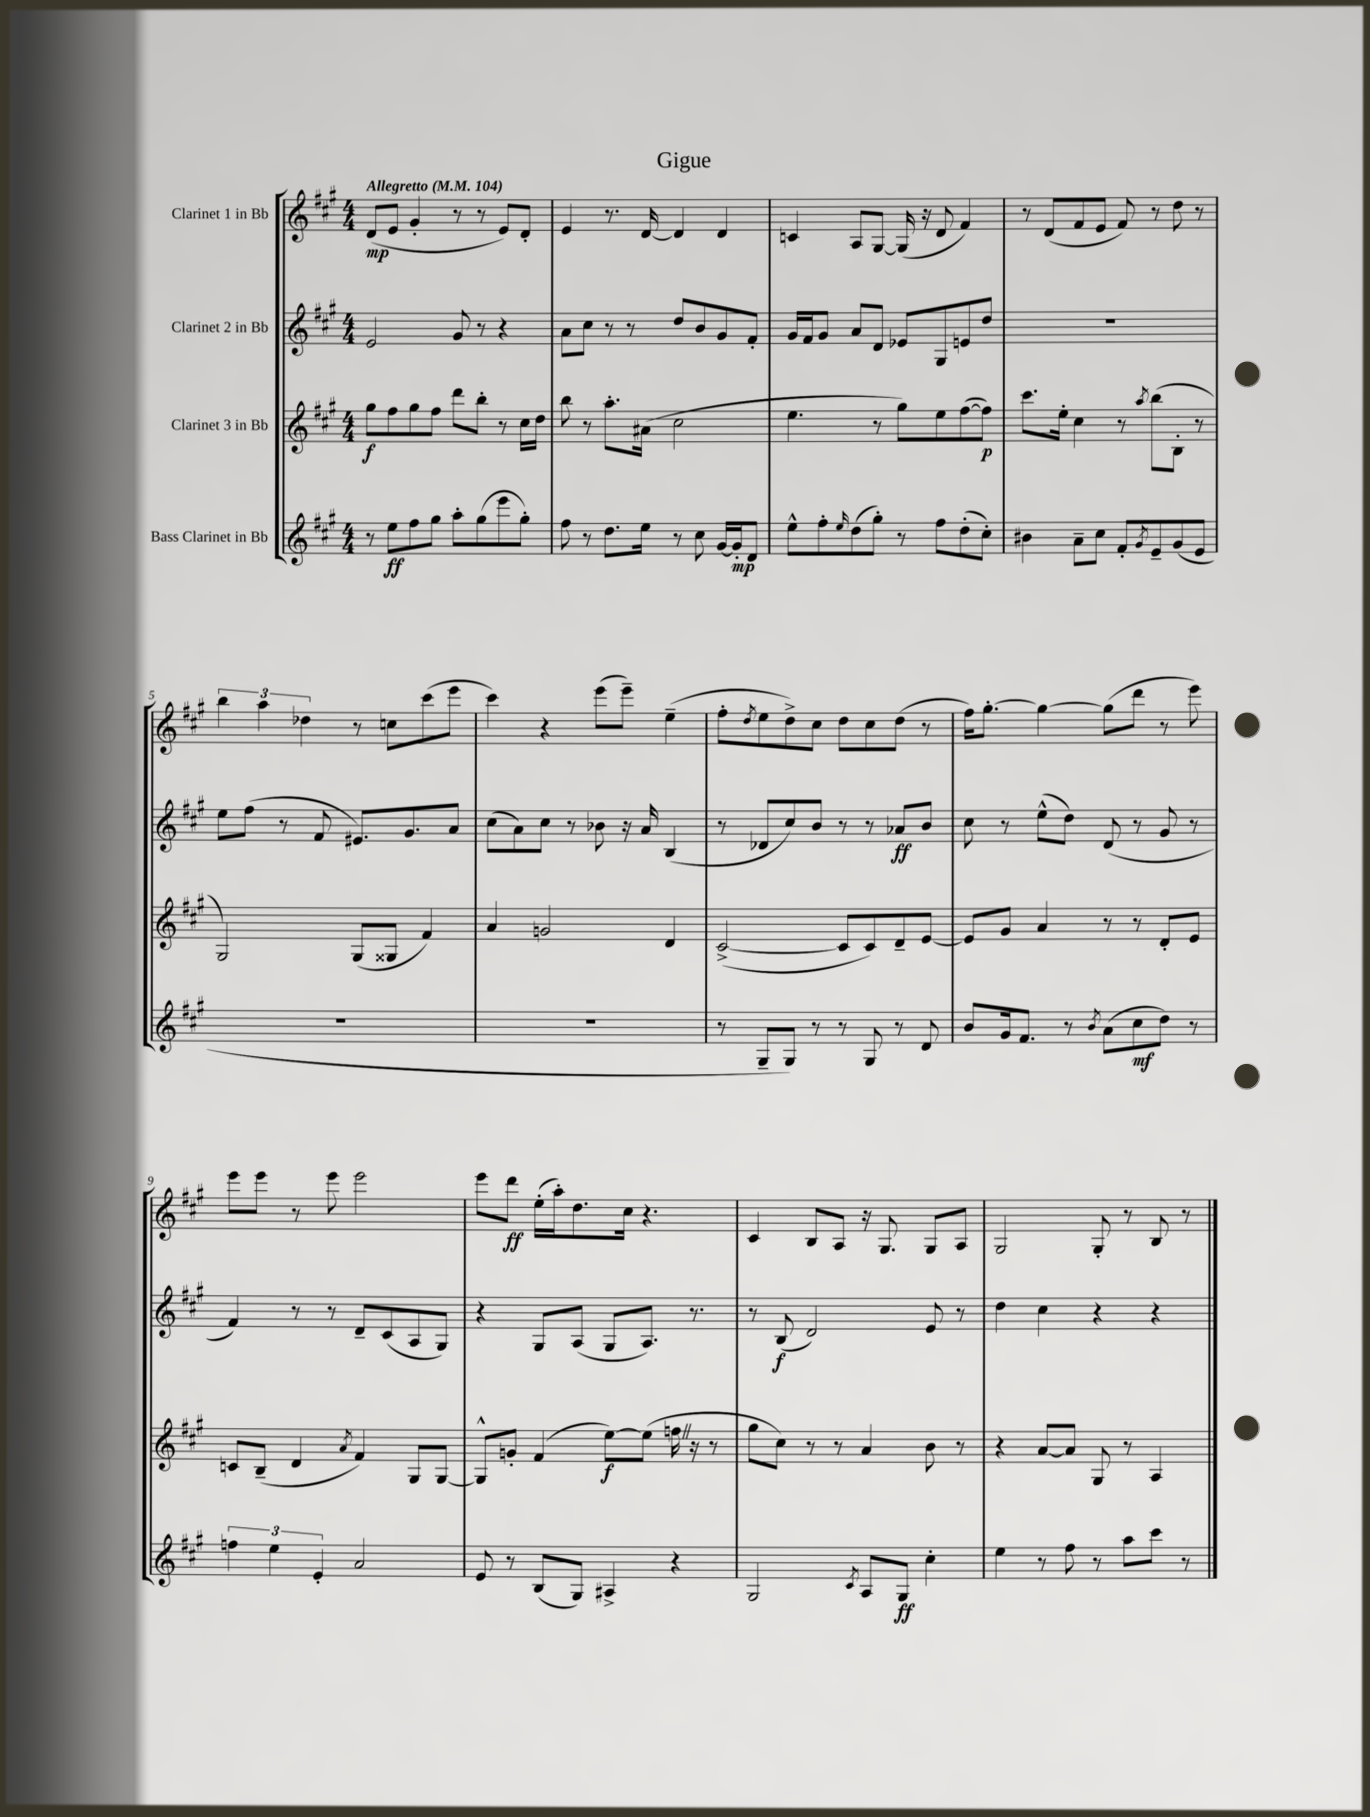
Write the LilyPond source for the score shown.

\header { title = "Gigue" }
<<
\new StaffGroup <<
\new Staff = "s0" \with { instrumentName = "Clarinet 1 in Bb" } {
    \clef treble \key a \major \numericTimeSignature \time 4/4 \tempo "Allegretto" 4 = 104
    d'8\mp( e'8 gis'4-. r8 r8 e'8) d'8-. |
    e'4 r8. d'16~ d'4 d'4 |
    c'4 a8 gis8~ gis16( r16 d'8 fis'4) |
    r8 d'8( fis'8 e'8 fis'8) r8 d''8 r8 |
    \tuplet 3/2 { b''4 a''4 des''4 } r8 c''8 cis'''8( e'''8 |
    cis'''4) r4 e'''8( e'''8--) e''4--( |
    fis''8-. \acciaccatura { d''8 } e''8 d''8->) cis''8 d''8 cis''8 d''8( r8 |
    fis''16) gis''8.~-. gis''4~ gis''8( d'''8 r8 e'''8) |
    e'''8 e'''8 r8 e'''8 e'''2 |
    e'''8 d'''8\ff e''16-.( a''16-.) d''8. cis''16 r4. |
    cis'4 b8 a8 r16 gis8. gis8 a8 |
    gis2 gis8-. r8 b8 r8 \bar "|." |
}
\new Staff = "s1" \with { instrumentName = "Clarinet 2 in Bb" } {
    \clef treble \key a \major \numericTimeSignature \time 4/4
    e'2 gis'8 r8 r4 |
    a'8 cis''8 r8 r8 d''8 b'8 gis'8 fis'8-. |
    gis'16 fis'16 gis'8 a'8 d'8 ees'8 gis8 e'8 d''8 |
    R1 |
    e''8 fis''8( r8 fis'8 eis'8.) gis'8. a'8 |
    cis''8( a'8) cis''8 r8 bes'8 r16 a'16 b4( |
    r8 des'8 cis''8) b'8 r8 r8 aes'8\ff b'8 |
    cis''8 r8 e''8-^( d''8) d'8( r8 gis'8 r8 |
    fis'4) r8 r8 d'8-- cis'8( a8 gis8) |
    r4 gis8 a8( gis8 a8.) r8. |
    r8 b8\f( d'2) e'8 r8 |
    d''4 cis''4 r4 r4 \bar "|." |
}
\new Staff = "s2" \with { instrumentName = "Clarinet 3 in Bb" } {
    \clef treble \key a \major \numericTimeSignature \time 4/4
    gis''8\f fis''8 gis''8 fis''8 d'''8 b''8-. r8 cis''16 d''16 |
    b''8 r8 a''8.-. ais'16( cis''2 |
    e''4. r8 gis''8) e''8 fis''8~( fis''8\p) |
    cis'''8. e''16-. cis''4 r8 \acciaccatura { a''8 } b''8( b8-. r8 |
    gis2) gis8( gisis8 fis'4) |
    a'4 g'2 d'4 |
    cis'2~->( cis'8 cis'8) d'8-- e'8~ |
    e'8 gis'8 a'4 r8 r8 d'8-. e'8 |
    c'8 b8--( d'4 \acciaccatura { a'8 } fis'4) gis8 gis8~ |
    gis8-^ g'8-. fis'4( e''8~\f) e''8( f''16 \once \override BreathingSign.text = \markup { \musicglyph "scripts.caesura.straight" } \breathe r16 r8 |
    gis''8 cis''8) r8 r8 a'4 b'8 r8 |
    r4 a'8~ a'8 gis8 r8 a4 \bar "|." |
}
\new Staff = "s3" \with { instrumentName = "Bass Clarinet in Bb" } {
    \clef treble \key a \major \numericTimeSignature \time 4/4
    r8 e''8\ff fis''8 gis''8 a''8-. gis''8( e'''8 gis''8-.) |
    fis''8 r8 d''8. e''16 r8 cis''8 gis'16~ gis'16-.\mp d'8 |
    e''8-^ fis''8-. \grace { e''16 } d''8( gis''8-.) r8 fis''8 d''8-.( cis''8-.) |
    bis'4 a'8-- cis''8 fis'8-. \acciaccatura { gis'8 } e'8-- gis'8( e'8 |
    R1 |
    R1 |
    r8 gis8-- gis8) r8 r8 gis8 r8 d'8 |
    b'8 gis'16 fis'8. r8 \acciaccatura { b'8 } a'8( cis''8\mf d''8) r8 |
    \tuplet 3/2 { f''4 e''4 e'4-. } a'2 |
    e'8 r8 b8( gis8) ais4-> r4 |
    gis2 \acciaccatura { cis'8 } a8 gis8\ff cis''4-. |
    e''4 r8 fis''8 r8 a''8 cis'''8 r8 \bar "|." |
}
>>
>>
